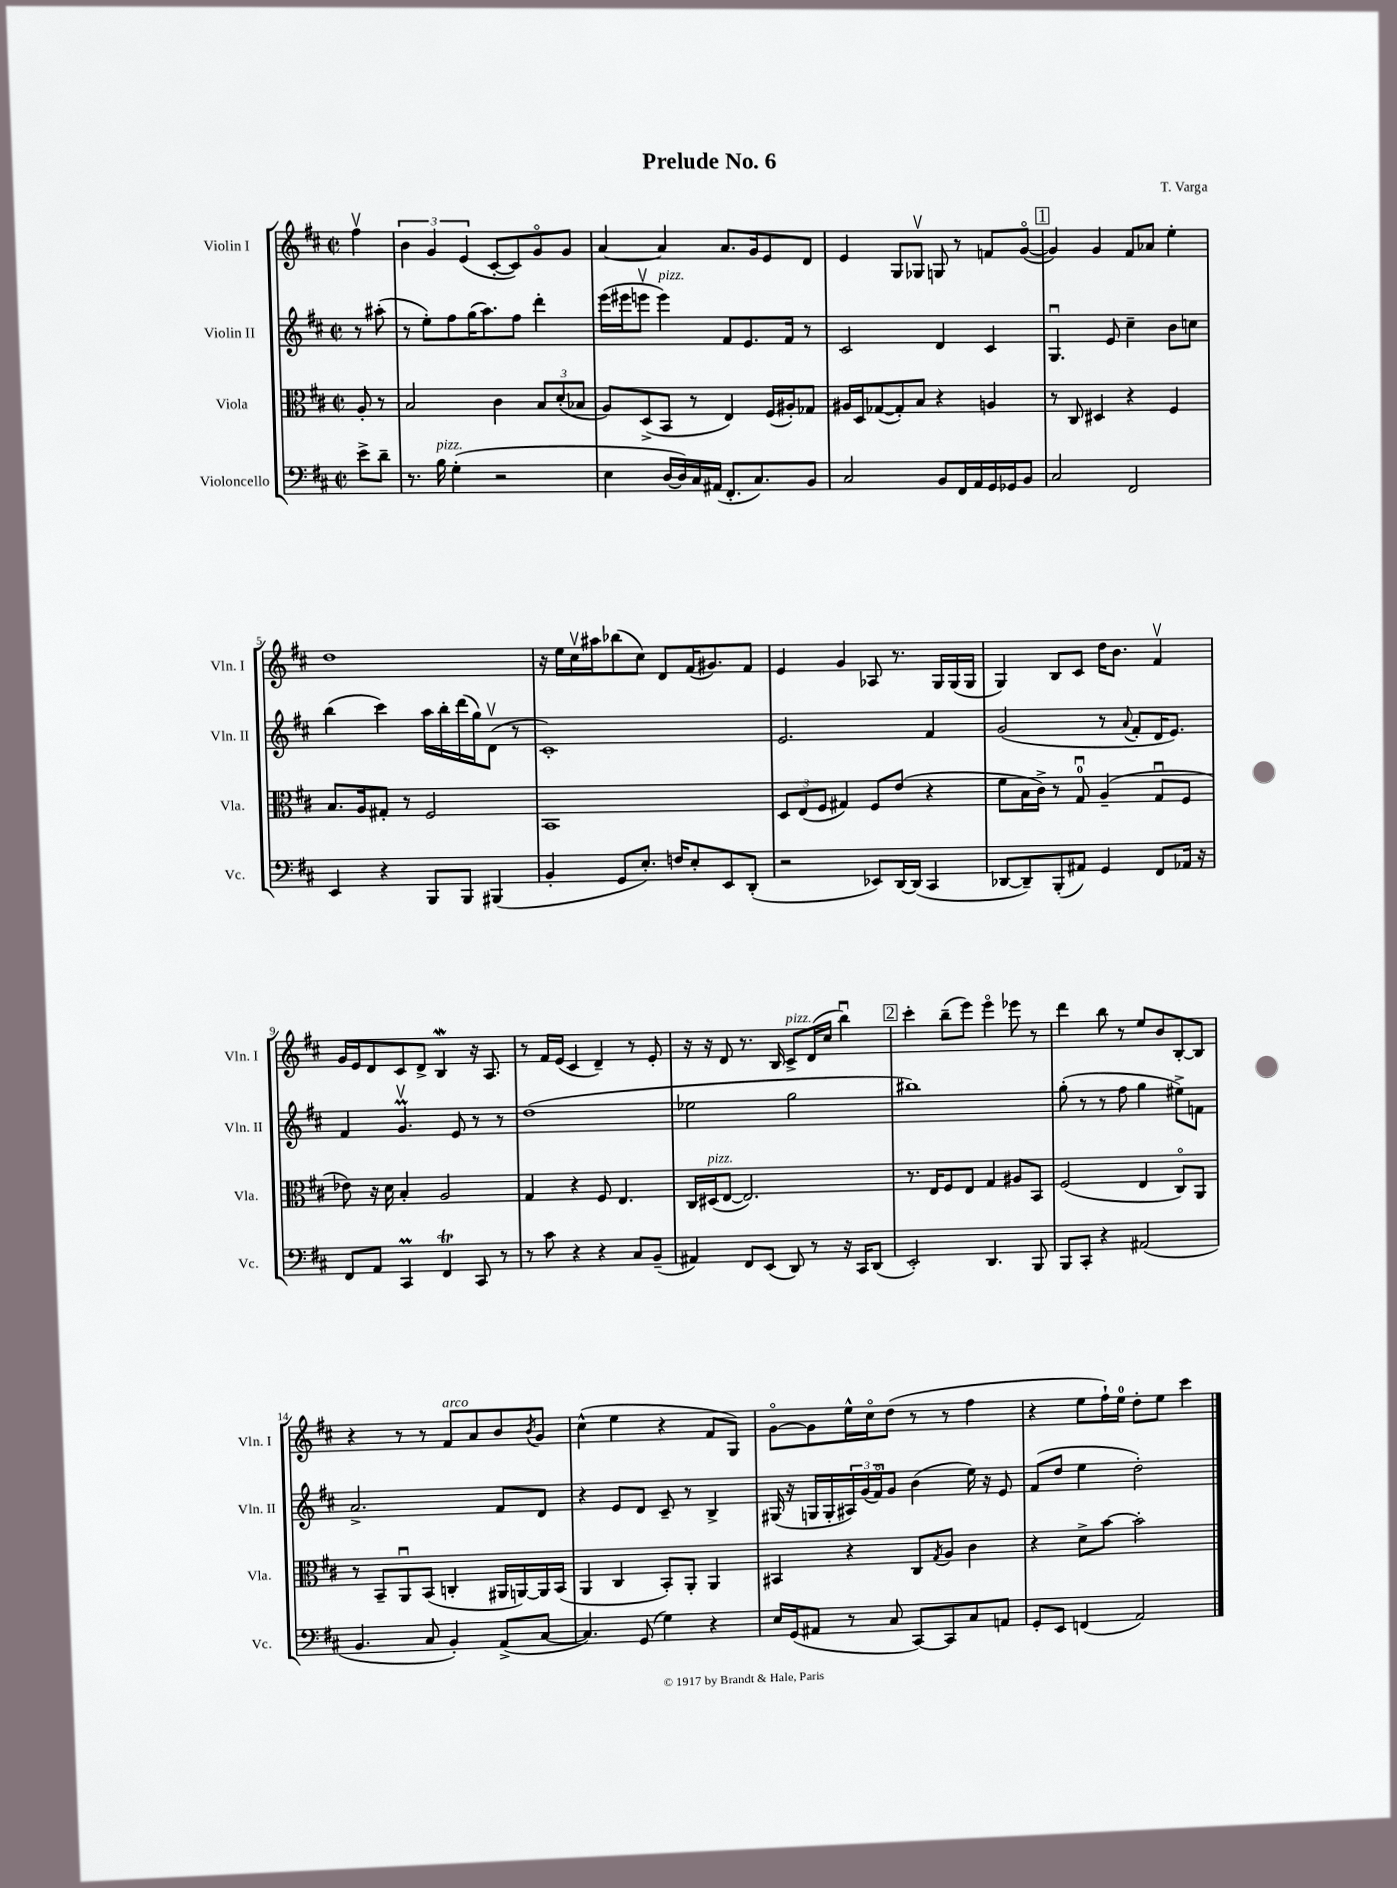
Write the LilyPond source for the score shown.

\header { title = "Prelude No. 6" composer = "T. Varga" }
<<
\new StaffGroup <<
\new Staff = "s0" \with { instrumentName = "Violin I" shortInstrumentName = "Vln. I" } {
    \clef treble \key d \major \defaultTimeSignature \time 2/2 \partial 4
    fis''4\upbow |
    \tuplet 3/2 { b'4 g'4 e'4( } cis'8~-. cis'8) g'8\flageolet g'8 |
    a'4~ a'4 a'8. g'16 e'8 d'8 |
    e'4 g8 ges8\upbow g8 r8 f'8 g'8~\flageolet( |
    \mark \markup { \box "1" } g'4) g'4 fis'8 aes'8 e''4-. |
    d''1 |
    r16 e''16 cis''16\upbow ais''16 bes''8( cis''8) d'8 fis'16( gis'8.) fis'8 |
    e'4 g'4 aes8 r8. g16 g16( g16 |
    g4) b8 cis'8 d''16 b'8. fis'4\upbow |
    g'16 e'16 d'8 cis'8 d'8-> b4\mordent r16 a8. |
    r8 fis'16 e'16( cis'4 d'4--) r8 e'8-. |
    r16 r16 d'8 r8. b16 cis'8->^\markup { \italic "pizz." } d'16( cis''16 b''4\downbow) |
    \mark \markup { \box "2" } cis'''4-. b''8--( e'''8) e'''4\flageolet ees'''8 r8 |
    d'''4 b''8 r8 e''8 b'8 b8~-. b8 |
    r4 r8 r8 fis'8^\markup { \italic "arco" } a'8 b'8 \acciaccatura { b'8 } g'8 |
    cis''4-^( e''4 r4 fis'8 g8) |
    g'8~\flageolet g'8 e''16-^ cis''16\flageolet d''8( r8 r8 fis''4 |
    r4 e''8 fis''16-!) e''16-0 d''8-. e''8 cis'''4 \bar "|." |
}
\new Staff = "s1" \with { instrumentName = "Violin II" shortInstrumentName = "Vln. II" } {
    \clef treble \key d \major \defaultTimeSignature \time 2/2 \partial 4
    r8 ais''8-.( |
    r8 e''8-.) fis''8 g''16( a''8.) fis''8 d'''4-. |
    e'''16( eis'''16 e'''8\upbow e'''4^\markup { \italic "pizz." }) fis'8 e'8. fis'16 r8 |
    cis'2 d'4 cis'4 |
    \mark \markup { \box "1" } g4.\downbow e'8 cis''4-- b'8 c''8 |
    b''4( cis'''4) a''16 b''16-. d'''16( g''16) d'8\upbow( r8 |
    cis'1-.) |
    e'2. fis'4 |
    g'2( r8 \appoggiatura { a'8 } fis'8-. d'16 e'8.) |
    fis'4 g'4.\upbow\prall e'8 r8 r8 |
    d''1( |
    ees''2 g''2 |
    \mark \markup { \box "2" } bis''1) |
    g''8-.( r8 r8 fis''8 g''4 eis''8->) f'8 |
    a'2.-> fis'8 d'8 |
    r4 e'8 d'8 cis'8-- r8 b4-> |
    gis16( r16 g16 g16-. \tuplet 3/2 { ais16) g'16( fis'16\flageolet) } g'8 b'4( e''16) r16 e'8 |
    fis'8( d''8 e''4 d''2-.) \bar "|." |
}
\new Staff = "s2" \with { instrumentName = "Viola" shortInstrumentName = "Vla." } {
    \clef alto \key d \major \defaultTimeSignature \time 2/2 \partial 4
    a8-. r8 |
    b2 cis'4 \tuplet 3/2 { b8 d'8-.( bes8 } |
    a8) d8->( b,8 r8 e4) fis16( ais16-.) ges8 |
    ais16 d16 ges8~( ges8-.) b8 r4 a4 |
    \mark \markup { \box "1" } r8 cis8 dis4 r4 fis4 |
    b8. a16 gis8-. r8 fis2 |
    b,1 |
    \tuplet 3/2 { d8 e8( fis8 } gis4) fis8 e'8( r4 |
    fis'8 b16 cis'16->) r8 g8-0\downbow a4--( g8\downbow fis8 |
    ees'8) r16 d'16 b4-. a2 |
    g4 r4 fis8 e4. |
    cis16 dis16^\markup { \italic "pizz." }( e8~ e2.) |
    \mark \markup { \box "2" } r8. e16 fis8 e8 g4 ais8 b,8 |
    fis2( e4 cis8\flageolet) a,8 |
    r8 b,8-- a,8\downbow b,8( c4-. ais,16 a,16~) a,16 b,16( |
    a,4 cis4 b,8-.) a,8-. a,4 |
    bis,4 r4 cis8 \acciaccatura { g8 } a8 cis'4 |
    r4 d'8-> b'8~ b'2-. \bar "|." |
}
\new Staff = "s3" \with { instrumentName = "Violoncello" shortInstrumentName = "Vc." } {
    \clef bass \key d \major \defaultTimeSignature \time 2/2 \partial 4
    e'8-> d'8-- |
    r8. b16^\markup { \italic "pizz." } g4-.( r2 |
    e4 d16~ d16) cis16 ais,16( fis,8.-. cis8.) b,8 |
    cis2 b,8 fis,16 a,16 g,16 ges,16 b,8 |
    \mark \markup { \box "1" } cis2 fis,2 |
    e,4 r4 b,,8 b,,8 bis,,4( |
    b,4-. g,8 e8.-.) f16 e8-. e,8 d,8-.( |
    r2 ees,8) d,16~ d,16( cis,4 |
    des,8~ des,8--) b,,8-.( ais,8) g,4 fis,8 aes,16 r16 |
    fis,8 a,8 cis,4\prall fis,4\trill cis,8 r8 |
    r8 cis'8 r4 r4 cis8 b,8--( |
    ais,4) fis,8 e,8( d,8) r8 r16 cis,16 d,8( |
    \mark \markup { \box "2" } e,2-.) d,4. b,,8 |
    b,,8 cis,8-. r4 ais,2( |
    b,4. cis8 b,4-.) a,8->( cis8~ |
    cis4.) g,8( g4) r4 |
    e16 g,16( ais,8 r8 cis8 cis,8~) cis,8 cis8 a,8 |
    g,8-. e,8 f,4( a,2) \bar "|." |
}
>>
>>
